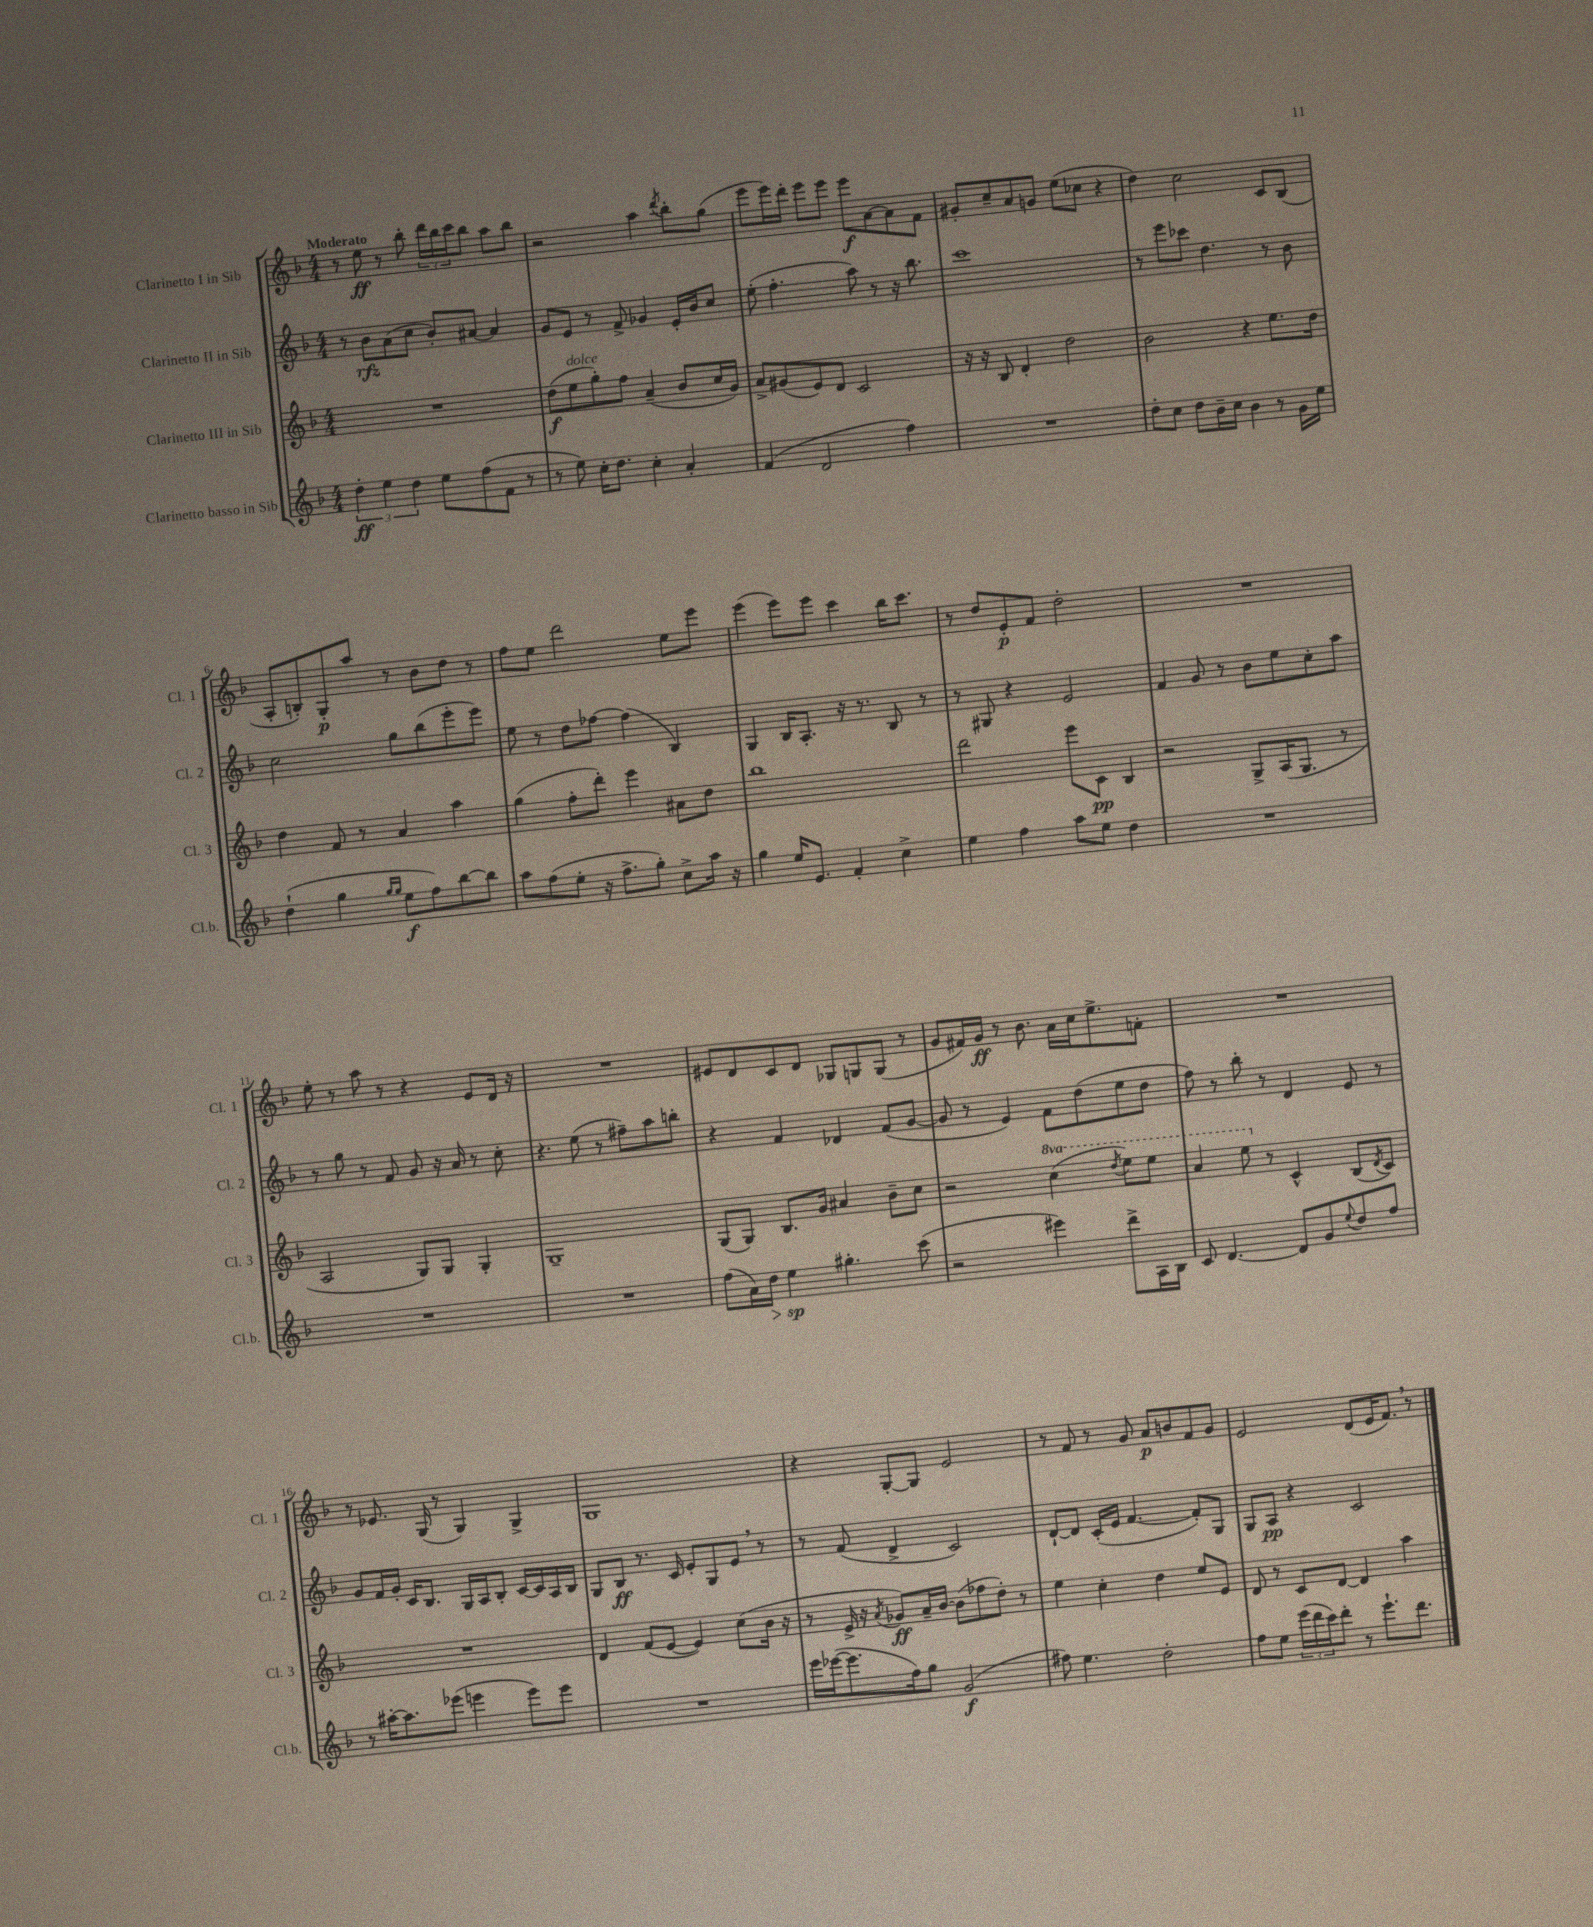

**kern	**dynam	**kern	**dynam	**kern	**dynam	**kern	**dynam
*part4	*part4	*part3	*part3	*part2	*part2	*part1	*part1
*staff4	*staff4	*staff3	*staff3	*staff2	*staff2	*staff1	*staff1
*I"Clarinetto basso in Sib	*	*I"Clarinetto III in Sib	*	*I"Clarinetto II in Sib	*	*I"Clarinetto I in Sib	*
*I'Cl.b.	*	*I'Cl. 3	*	*I'Cl. 2	*	*I'Cl. 1	*
*clefG2	*	*clefG2	*	*clefG2	*	*clefG2	*
*k[b-]	*	*k[b-]	*	*k[b-]	*	*k[b-]	*
*M4/4	*	*M4/4	*	*M4/4	*	*M4/4	*
=1	=1	=1	=1	=1	=1	=1	=1
!	!	!	!	!	!	!LO:TX:a:B:t=Moderato	!
6dd'\	ff	1r	.	8r	.	8r	.
.	.	.	.	8b-\L	rfz	8ee\	ff
6ee\	.	.	.	.	.	.	.
.	.	.	.	(8a\	.	8r	.
6dd\	.	.	.	.	.	.	.
.	.	.	.	8cc\J	.	8bb-'\	.
8ee\L	.	.	.	8b-'/L)	.	24ddd\LL	.
.	.	.	.	.	.	24bb-\	.
.	.	.	.	.	.	24ccc\J	.
(8ff\	.	.	.	[8a#X/J	.	8bb-\J	.
8f\J	.	.	.	4a#/]	.	8aa\L	.
8r	.	.	.	.	.	8bb-\J	.
=2	=2	=2	=2	=2	=2	=2	=2
8r	.	(8dd\L	f	8g/L	.	2r	.
!	!	!LO:TX:a:i:t=dolce	!	!	!	!	!
8ee\)	.	8ee\	.	8e/J	.	.	.
16cc'\KL	.	8gg'\)	.	8r	.	.	.
8.dd\J	.	.	.	.	.	.	.
.	.	8ff\J	.	8f^/	.	.	.
4cc'\	.	(4a~/	.	4g-X/	.	4aa\	.
.	.	.	.	.	.	8qddd/	.
4a'/	.	8b-/L	.	16e'/LL	.	8bb-'\L	.
.	.	.	.	16b-/J	.	.	.
.	.	16cc/L	.	8cc/J	.	(8gg\J	.
.	.	16g/JJ)	.	.	.	.	.
=3	=3	=3	=3	=3	=3	=3	=3
(4f/	.	8a^/L	.	(8ee'\	.	8eee\L	.
.	.	(8g#X/	.	4.ff'\	.	16eee\L)	.
.	.	.	.	.	.	16ddd'\JJ	.
2d/	.	8e/)	.	.	.	8eee\L	.
.	.	8d/J	.	.	.	8eee\J	.
.	.	2c/	.	8aa\)	.	8eee\L	f
.	.	.	.	8r	.	[8a\	.
4ff\)	.	.	.	16r	.	8a\]	.
.	.	.	.	8.bb-\	.	.	.
.	.	.	.	.	.	8f\J	.
=4	=4	=4	=4	=4	=4	=4	=4
1r	.	16r	.	1ccc	.	8g#X'/L	.
.	.	16r	.	.	.	.	.
.	.	8B-/	.	.	.	8cc~/	.
.	.	4d'/	.	.	.	8a/	.
.	.	.	.	.	.	8gn/J	.
.	.	2dd\	.	.	.	(8ee\L	.
.	.	.	.	.	.	8cc-X\J	.
.	.	.	.	.	.	4r	.
=5	=5	=5	=5	=5	=5	=5	=5
8dd'\L	.	2b-\	.	8r	.	4dd\)	.
8cc\J	.	.	.	8eee\L	.	.	.
8dd\L	.	.	.	8ccc-X\J	.	2cc\	.
16b-~\L	.	.	.	4.dd\	.	.	.
16cc\JJ	.	.	.	.	.	.	.
4b-\	.	4r	.	.	.	.	.
8r	.	8.ee\L	.	8r	.	8c/L	.
16g\LL	.	.	.	8b-\	.	(8B-/J	.
16ee\JJ	.	16dd\Jk	.	.	.	.	.
!!LO:LB:g=z
=6	=6	=6	=6	=6	=6	=6	=6
(4dd`\	.	4dd\	.	2cc\	.	8A'/L	.
.	.	.	.	.	.	8Bn'/)	.
4gg\	.	8f/	.	.	.	8G'/	p
.	.	8r	.	.	.	8aa/J	.
16qqgg/LL	.	.	.	.	.	.	.
16qqgg/JJ	.	.	.	.	.	.	.
8ee\L	f	4a/	.	8gg\L	.	8r	.
8ff\)	.	.	.	(8bb-\	.	8b-\L	.
[8bb-\	.	4aa\	.	8eee'\	.	8dd\J	.
8bb-\J]	.	.	.	8eee\J)	.	8r	.
=7	=7	=7	=7	=7	=7	=7	=7
8aa\L	.	(4gg\	.	8ee\	.	8ff\L	.
(8ff\	.	.	.	8r	.	8ee\J	.
8ee'\J	.	8ff'\L	.	8dd\L	.	2ddd\	.
16r	.	8ddd'\J)	.	[8ff-X\J	.	.	.
8.ff^\L	.	.	.	.	.	.	.
.	.	4eee\	.	(4ff-\]	.	.	.
8gg'\J)	.	.	.	.	.	.	.
8cc^\L	.	8a#X\L	.	4B-/)	.	8ee\L	.
16aa\Jk	.	8dd\J	.	.	.	8eee\J	.
16r	.	.	.	.	.	.	.
=8	=8	=8	=8	=8	=8	=8	=8
4gg\	.	1bb-	.	4G/	.	(4eee\	.
16ee/KL	.	.	.	16B-/KL	.	8eee\L)	.
8.e/J	.	.	.	8.A'/J	.	.	.
.	.	.	.	.	.	8eee\J	.
4f'/	.	.	.	16r	.	4ccc\	.
.	.	.	.	8.r	.	.	.
4cc^\	.	.	.	8B-/	.	16bb-\KL	.
.	.	.	.	.	.	8.ccc\J	.
.	.	.	.	8r	.	.	.
=9	=9	=9	=9	=9	=9	=9	=9
4ee\	.	2ddd\	.	8r	.	8r	.
.	.	.	.	8G#X/	.	8dd/L	.
4ff\	.	.	.	4r	.	8e'/	p
.	.	.	.	.	.	8f/J	.
8aa\L	.	8eee\L	.	2e/	.	2dd'\	.
8ee\J	.	8c\J	pp	.	.	.	.
4dd\	.	4B-/	.	.	.	.	.
=10	=10	=10	=10	=10	=10	=10	=10
1r	.	2r	.	4f/	.	1r	.
.	.	.	.	8g/	.	.	.
.	.	.	.	8r	.	.	.
.	.	8G^/L	.	8b-\L	.	.	.
.	.	(16A/K	.	8ee\	.	.	.
.	.	8.G/J	.	.	.	.	.
.	.	.	.	8cc'\	.	.	.
.	.	8r	.	8aa\J	.	.	.
!!LO:LB:g=z
=11	=11	=11	=11	=11	=11	=11	=11
1r	.	2A/	.	8r	.	8ee'\	.
.	.	.	.	8gg\	.	8r	.
.	.	.	.	8r	.	8aa\	.
.	.	.	.	8f/	.	8r	.
.	.	8G/L)	.	8g/	.	4r	.
.	.	8G/J	.	16r	.	.	.
.	.	.	.	16a/	.	.	.
.	.	4G'/	.	8r	.	8e/L	.
.	.	.	.	8cc'\	.	16d/Jk	.
.	.	.	.	.	.	16r	.
=12	=12	=12	=12	=12	=12	=12	=12
1r	.	1G~	.	4.r	.	1r	.
.	.	.	.	(8ee\	.	.	.
.	.	.	.	8r	.	.	.
.	.	.	.	8ff#X~\L)	.	.	.
.	.	.	.	8aa\	.	.	.
.	.	.	.	8bbn'\J	.	.	.
=13	=13	=13	=13	=13	=13	=13	=13
(8ff\L	.	(8G/L	.	4r	.	8e#X/L	.
16a\L)	.	8G/J)	.	.	.	8d/	.
!	!LO:HP:b	!	!	!	!	!	!
16dd\JJ	>	.	.	.	.	.	.
4ee\	sp	8.B-/L	.	4f/	.	8c/	.
.	.	.	.	.	.	8d/J	.
.	.	16g/Jk	.	.	.	.	.
4.gg#X'\	]	4a#X/	.	4d-X/	.	8G-X/L	.
.	.	.	.	.	.	8Gn/	.
.	.	8b-~\L	.	(8f/L	.	(8G/J	.
(8ccc\	.	8cc\J	.	[8g/J	.	8r	.
=14	=14	=14	=14	=14	=14	=14	=14
2r	.	2r	.	8g/]	.	8g/L	.
.	.	.	.	8r	.	16f#X/L)	.
.	.	.	.	.	.	16g/JJ	ff
.	.	.	.	4e/)	.	8r	.
.	.	.	.	.	.	8.b-\	.
*	*	*8va	*	*	*	*	*
4eee#X\)	.	(4ccc\	.	8f\L	.	.	.
.	.	.	.	.	.	16a\LL	.
.	.	.	.	(8dd\	.	16cc\J	.
.	.	.	.	.	.	8.ee^\	.
.	.	8qddd/	.	.	.	.	.
8ddd^\L	.	8eee\L)	.	8ee\	.	.	.
16A\L	.	8eee\J	.	8dd\J	.	8fn'\J	.
16B-\JJ	.	.	.	.	.	.	.
=15	=15	=15	=15	=15	=15	=15	=15
8c/	.	4aa/	.	8ff\)	.	1r	.
[4.d/	.	.	.	8r	.	.	.
.	.	8eee\	.	8bb-'\	.	.	.
*	*	*X8va	*	*	*	*	*
.	.	8r	.	8r	.	.	.
8d/L]	.	4c^^/	.	4d/	.	.	.
8g/	.	.	.	.	.	.	.
8qqee/	.	.	.	.	.	.	.
8dd/	.	(8B-/L	.	8e/	.	.	.
.	.	8qd/	.	.	.	.	.
8ff/J	.	8c/J)	.	8r	.	.	.
!!LO:LB:g=z
=16	=16	=16	=16	=16	=16	=16	=16
8r	.	1r	.	8g/L	.	8r	.
[16aa#X'\KL	.	.	.	16f/L	.	8.e-X/	.
8.aa#\]	.	.	.	16g'/JJ	.	.	.
.	.	.	.	16c/KL	.	.	.
.	.	.	.	8.B-/J	.	(16G/	.
(8eee-X\J	.	.	.	.	.	8r	.
4eeen\	.	.	.	16G/LL	.	4G/)	.
.	.	.	.	16A/J	.	.	.
.	.	.	.	8B-'/J	.	.	.
8eee\L)	.	.	.	[16c/LL	.	4G^/	.
.	.	.	.	16c/]	.	.	.
8eee\J	.	.	.	16A/	.	.	.
.	.	.	.	16B-/JJ	.	.	.
=17	=17	=17	=17	=17	=17	=17	=17
1r	.	4d/	.	8G/L	.	1G	.
.	.	.	.	8B-/J	ff	.	.
.	.	(8f/L	.	8.r	.	.	.
.	.	[8e/J	.	.	.	.	.
.	.	.	.	16c/	.	.	.
.	.	4e/])	.	8e'/L	.	.	.
.	.	.	.	8G/	.	.	.
.	.	(8cc\L	.	8e,/J	.	.	.
.	.	16b-\Jk	.	8r	.	.	.
.	.	16r	.	.	.	.	.
=18	=18	=18	=18	=18	=18	=18	=18
16eee\LL	.	8r	.	8r	.	4r	.
([16eee-X\J	.	.	.	.	.	.	.
8.eee-\]	.	16e^/	.	(8f/	.	.	.
.	.	16r	.	.	.	.	.
.	.	8qa/	.	.	.	.	.
.	.	8g-X/L)	ff	4d^/	.	[8G'/L	.
16ff\k)	.	.	.	.	.	.	.
8gg\J	.	16a~/L	.	.	.	8G/J]	.
.	.	[16b-/JJ	.	.	.	.	.
(2g/	f	(8b-\L]	.	2c/)	.	2e/	.
.	.	8ff-X\	.	.	.	.	.
.	.	8dd'\J)	.	.	.	.	.
.	.	8r	.	.	.	.	.
=19	=19	=19	=19	=19	=19	=19	=19
8ff#X\)	.	4ee\	.	[8d`/L	.	8r	.
4.ee\	.	.	.	8d/J]	.	8f/	.
.	.	4cc'\	.	(16c'/LL	.	8r	.
.	.	.	.	16e/JJ	.	.	.
.	.	.	.	[4.f/	.	8g/	.
2dd'\	.	4dd\	.	.	.	8a/L	p
.	.	.	.	.	.	8bn/	.
.	.	8ee/L	.	8f'/L])	.	8f/	.
.	.	8e/J	.	8G/J	.	8g/J	.
=20	=20	=20	=20	=20	=20	=20	=20
8ff\L	.	8d/	.	8G/L	.	2e/	.
8ee\J	.	8r	.	8A/J	pp	.	.
(24eee\LL	.	8c/L	.	4r	.	.	.
24ddd\	.	.	.	.	.	.	.
24ccc\J)	.	.	.	.	.	.	.
8ddd'\J	.	[8d/J	.	.	.	.	.
8r	.	4d/]	.	2c/	.	(8d/L	.
8.eee`\L	.	.	.	.	.	16e/K	.
.	.	.	.	.	.	8.f,/J)	.
.	.	4aa\	.	.	.	.	.
8.ddd\J	.	.	.	.	.	.	.
.	.	.	.	.	.	8r	.
==	==	==	==	==	==	==	==
*-	*-	*-	*-	*-	*-	*-	*-
